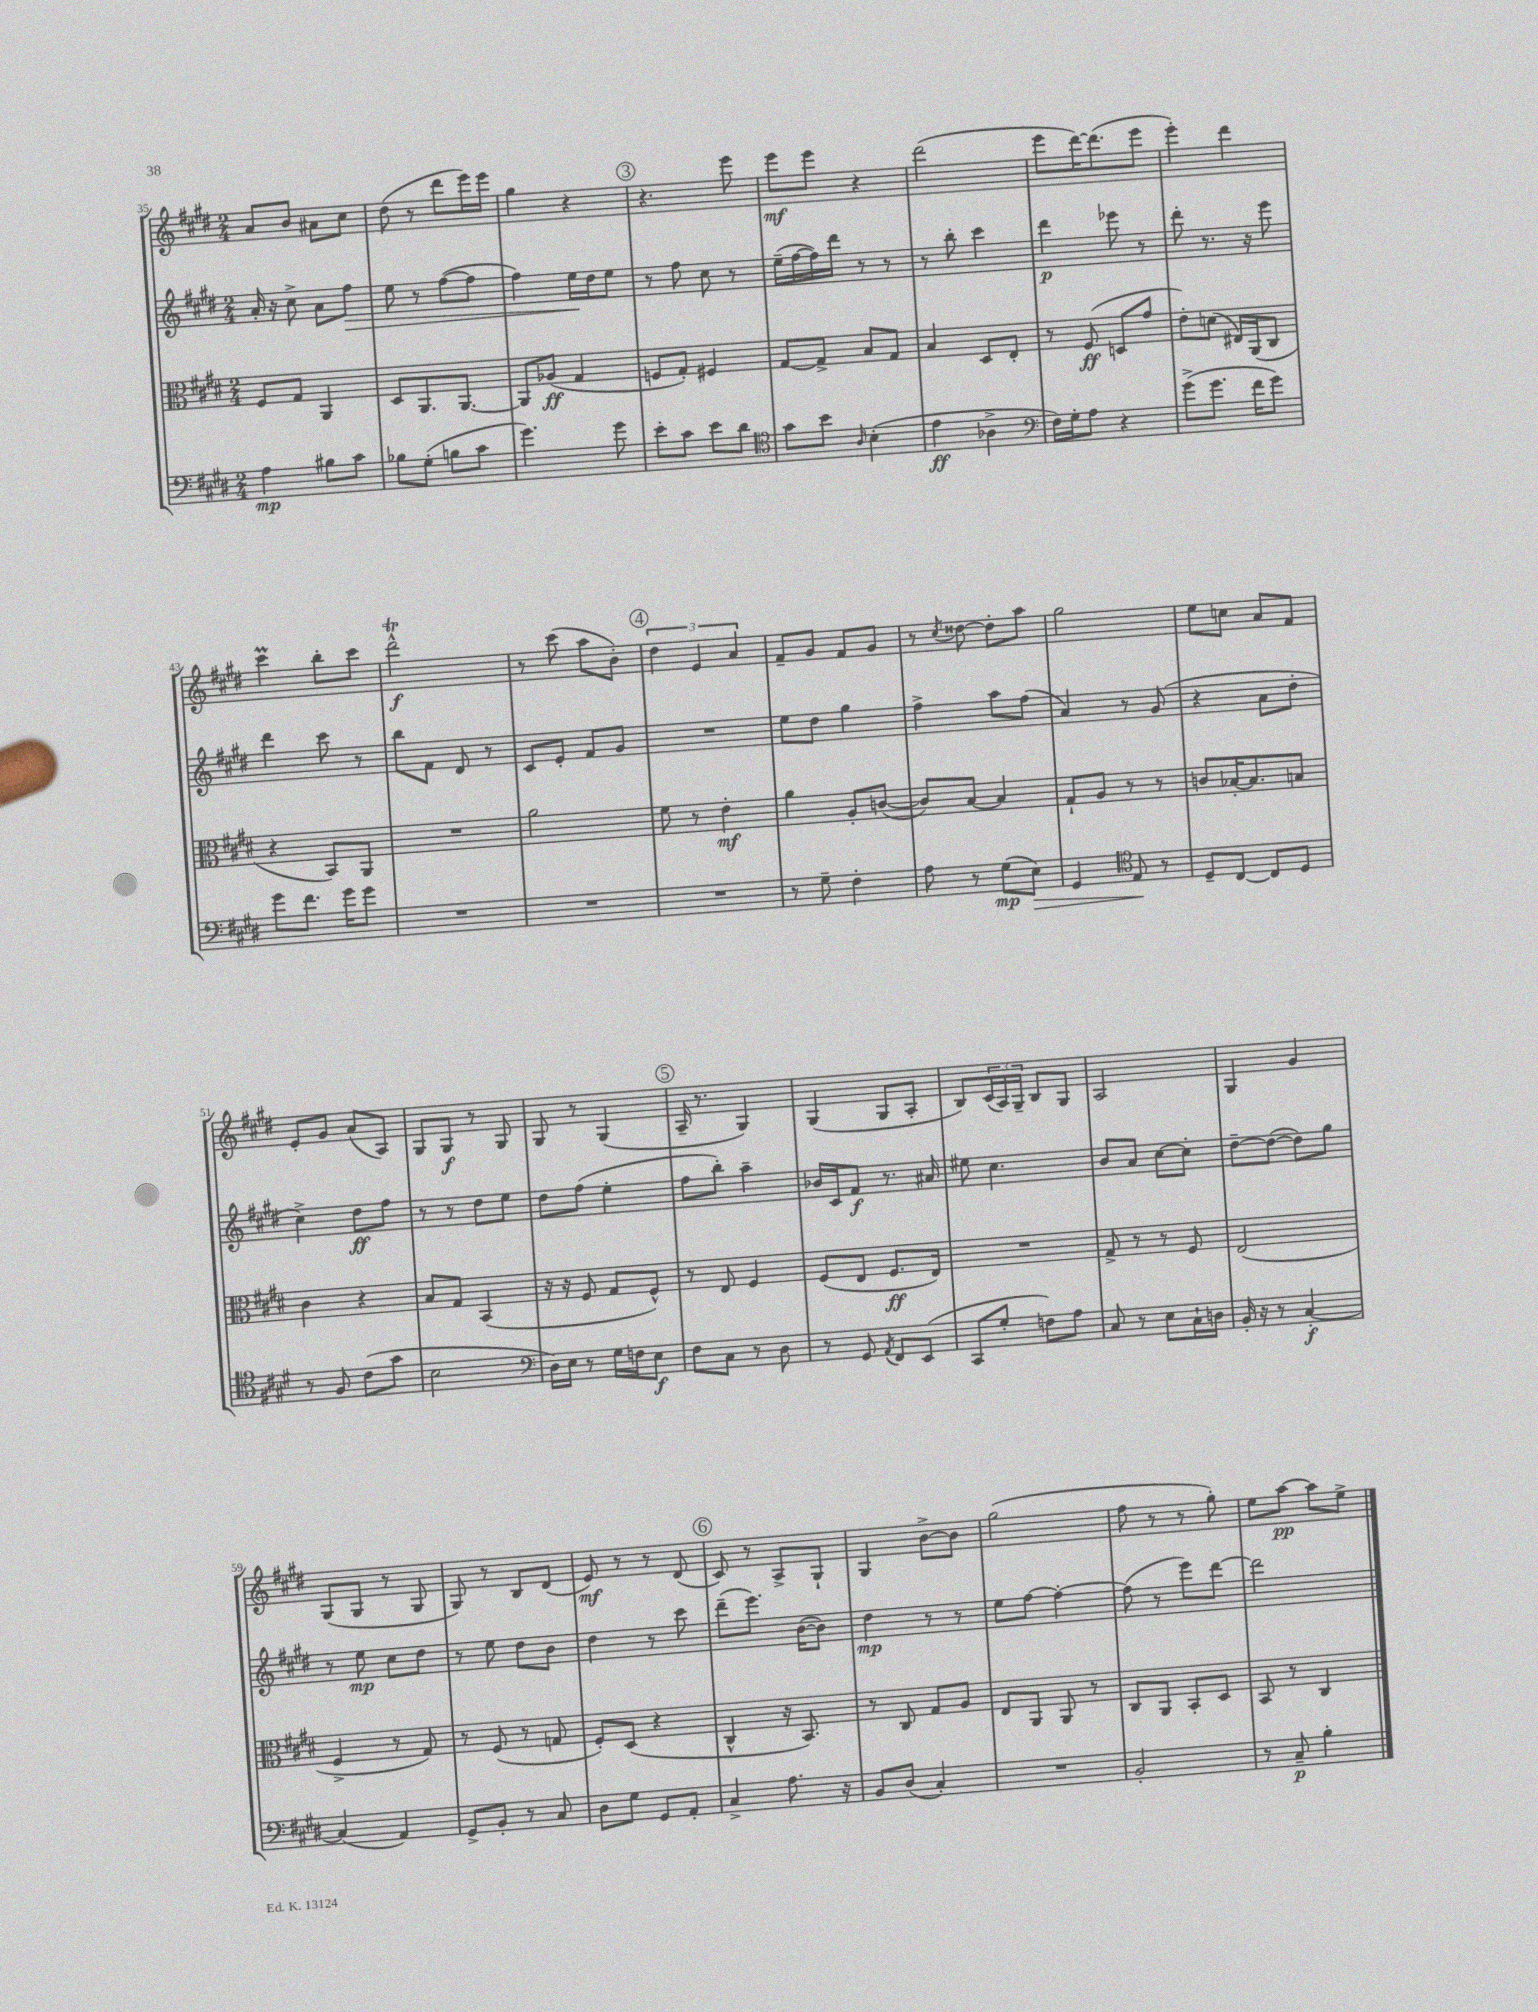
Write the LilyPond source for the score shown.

<<
\new StaffGroup <<
\new Staff = "s0" {
    \clef treble \key e \major \numericTimeSignature \time 2/4
    a'8 b'8 ais'8 cis''8 |
    dis''8( r8 dis'''8 e'''16) e'''16 |
    gis''4 r4 |
    \mark \markup { \circle "3" } r4. e'''8 |
    e'''8\mf e'''8 r4 |
    dis'''2( |
    e'''8 dis'''16~) dis'''8.( e'''8 |
    e'''4-.) dis'''4 |
    cis'''4\prall b''8-. cis'''8 |
    dis'''2-^\trill\f |
    r8 cis'''8( a''8 b'8-.) |
    \mark \markup { \circle "4" } \tuplet 3/2 { dis''4 e'4 a'4 } |
    fis'8-- gis'8 fis'8 gis'8 |
    r8 \acciaccatura { cis''8 } disis''8~ disis''8-. a''8 |
    gis''2 |
    e''8 c''8 a'8 fis'8 |
    e'8-. gis'8 a'8( a8) |
    gis8 gis8\f r8 gis8 |
    gis8 r8 gis4( |
    \mark \markup { \circle "5" } a16-- r8. gis4) |
    gis4( gis8 a8-. |
    b8) \tuplet 3/2 { cis'16( a16) gis16-- } b8 gis8 |
    a2 |
    gis4 gis'4 |
    gis8( gis8 r8 gis8 |
    gis8) r8 b8 dis'8( |
    e'8\mf) r8 r8 dis'8( |
    \mark \markup { \circle "6" } cis'8) r8 a8-> gis8-! |
    gis4 b'8~-> b'8 |
    gis''2( |
    fis''8 r8 r8 gis''8-.) |
    e''8 a''8~\pp a''8 e''8-> \bar "|." |
}
\new Staff = "s1" {
    \clef treble \key e \major \numericTimeSignature \time 2/4
    a'16-. r16 cis''8-> a'8 fis''8\> |
    e''8 r8 fis''8~( fis''8 |
    fis''4) e''16\! dis''16 e''8 |
    \mark \markup { \circle "3" } r8 fis''8 cis''8 r8 |
    e''16--( fis''16~ fis''16) dis'''16 r8 r8 |
    r8 b''8-. cis'''4 |
    dis'''4\p ees'''8 r8 |
    dis'''8-. r8. r16 e'''8 |
    dis'''4 cis'''8 r8 |
    b''8 fis'8 dis'8 r8 |
    cis'8 e'8-. fis'8 gis'8 |
    \mark \markup { \circle "4" } R2 |
    e''8 dis''8 gis''4 |
    fis''4-> a''8 fis''8( |
    a'4) r8 gis'8( |
    r4 a'8 dis''8-. |
    cis''4->) dis''8\ff fis''8 |
    r8 r8 dis''8 e''8 |
    dis''8 fis''8( e''4-. |
    \mark \markup { \circle "5" } fis''8 b''8-.) a''4-- |
    bes'16 cis'16 fis'8\f r8. ais'16 |
    eis''8 cis''4. |
    b'8 a'8 cis''8~ cis''8-. |
    dis''8~-- dis''8~( dis''8) gis''8 |
    r8 e''8\mp cis''8 dis''8 |
    r8 e''8 dis''8 b'8 |
    dis''4 r8 cis'''8 |
    \mark \markup { \circle "6" } dis'''8--( e'''8.) b'16~( b'8) |
    dis''4\mp r8 r8 |
    e''8 fis''8~ fis''4~-. |
    fis''8( r8 e'''8) dis'''8~ |
    dis'''2 \bar "|." |
}
\new Staff = "s2" {
    \clef alto \key e \major \numericTimeSignature \time 2/4
    fis8 gis8 a,4 |
    dis8 a,8. a,8.~ |
    a,8 aes8\ff( gis4 |
    \mark \markup { \circle "3" } f8 gis8-.) fis4 |
    gis8~ gis8-> b8 gis8 |
    b4 dis8 e8-. |
    r8 fis8\ff( d8 gis'8 |
    e'8-.) d'8( eis16) a,16( cis8 |
    r4 b,8) a,8 |
    R2 |
    a'2 |
    \mark \markup { \circle "4" } fis'8 r8 e'4-.\mf |
    a'4 a8-. c'8~( |
    c'8) b8~ b4 |
    gis8-! a8 r8 r8 |
    c'8 bes16~-. bes8. b8 |
    cis'4 r4 |
    b8 gis8 b,4( |
    r16 r16 fis8 gis8 fis8-^) |
    \mark \markup { \circle "5" } r8 e8 fis4 |
    fis8( e8 fis8.\ff e16) |
    R2 |
    gis8-> r8 r8 fis8 |
    e2( |
    fis4-> r8 gis8) |
    r8 fis8( r8 g8 |
    fis8-.) dis8( r4 |
    \mark \markup { \circle "6" } cis4-^ r16 b,8.) |
    r8 cis8 gis8 a8 |
    e8 a,8 a,8 r8 |
    cis8 a,8 b,8-. dis8 |
    b,8 r8 cis4 \bar "|." |
}
\new Staff = "s3" {
    \clef bass \key e \major \numericTimeSignature \time 2/4
    a4\mp bis8 cis'8 |
    bes8 gis8-.( b8 cis'8 |
    gis'4.) gis'8 |
    \mark \markup { \circle "3" } e'8-. cis'8 e'8 dis'8 |
    \clef tenor gis'8 b'8 \grace { a16 } b4-.( |
    e'4\ff aes4-> |
    \clef bass fis16) gis16-. a8 r4 |
    gis'8->( gis'8. fis'16 gis'8) |
    gis'8 fis'8. gis'16 gis'8 |
    R2 |
    R2 |
    \mark \markup { \circle "4" } R2 |
    r8 gis8-- fis4-. |
    a8 r8 gis8\mp( e8\>) |
    gis,4 \clef tenor e8\! r8 |
    dis8-- cis8~ cis8 dis8 |
    r8 fis8 cis'8( gis'8 |
    b2 |
    \clef bass dis16) e16 r8 gis16 f16 e8\f |
    \mark \markup { \circle "5" } fis8 cis8 r8 dis8 |
    r8 gis,8 \acciaccatura { a,8 } fis,8 e,8( |
    cis,8 gis8-. f8) a8 |
    cis8 r8 e8 cis16-! d16 |
    b,16-. r16 r8 cis4~-.\f |
    cis4( a,4) |
    gis,8-> b,8-. r8 cis8 |
    dis8 gis8 gis,8 a,8-. |
    \mark \markup { \circle "6" } cis4-> a8. r16 |
    b,8 dis8( cis4-.) |
    R2 |
    b,2-. |
    r8 cis8--\p b4-. \bar "|." |
}
>>
>>
\layout { \context { \Score currentBarNumber = #35 } }
